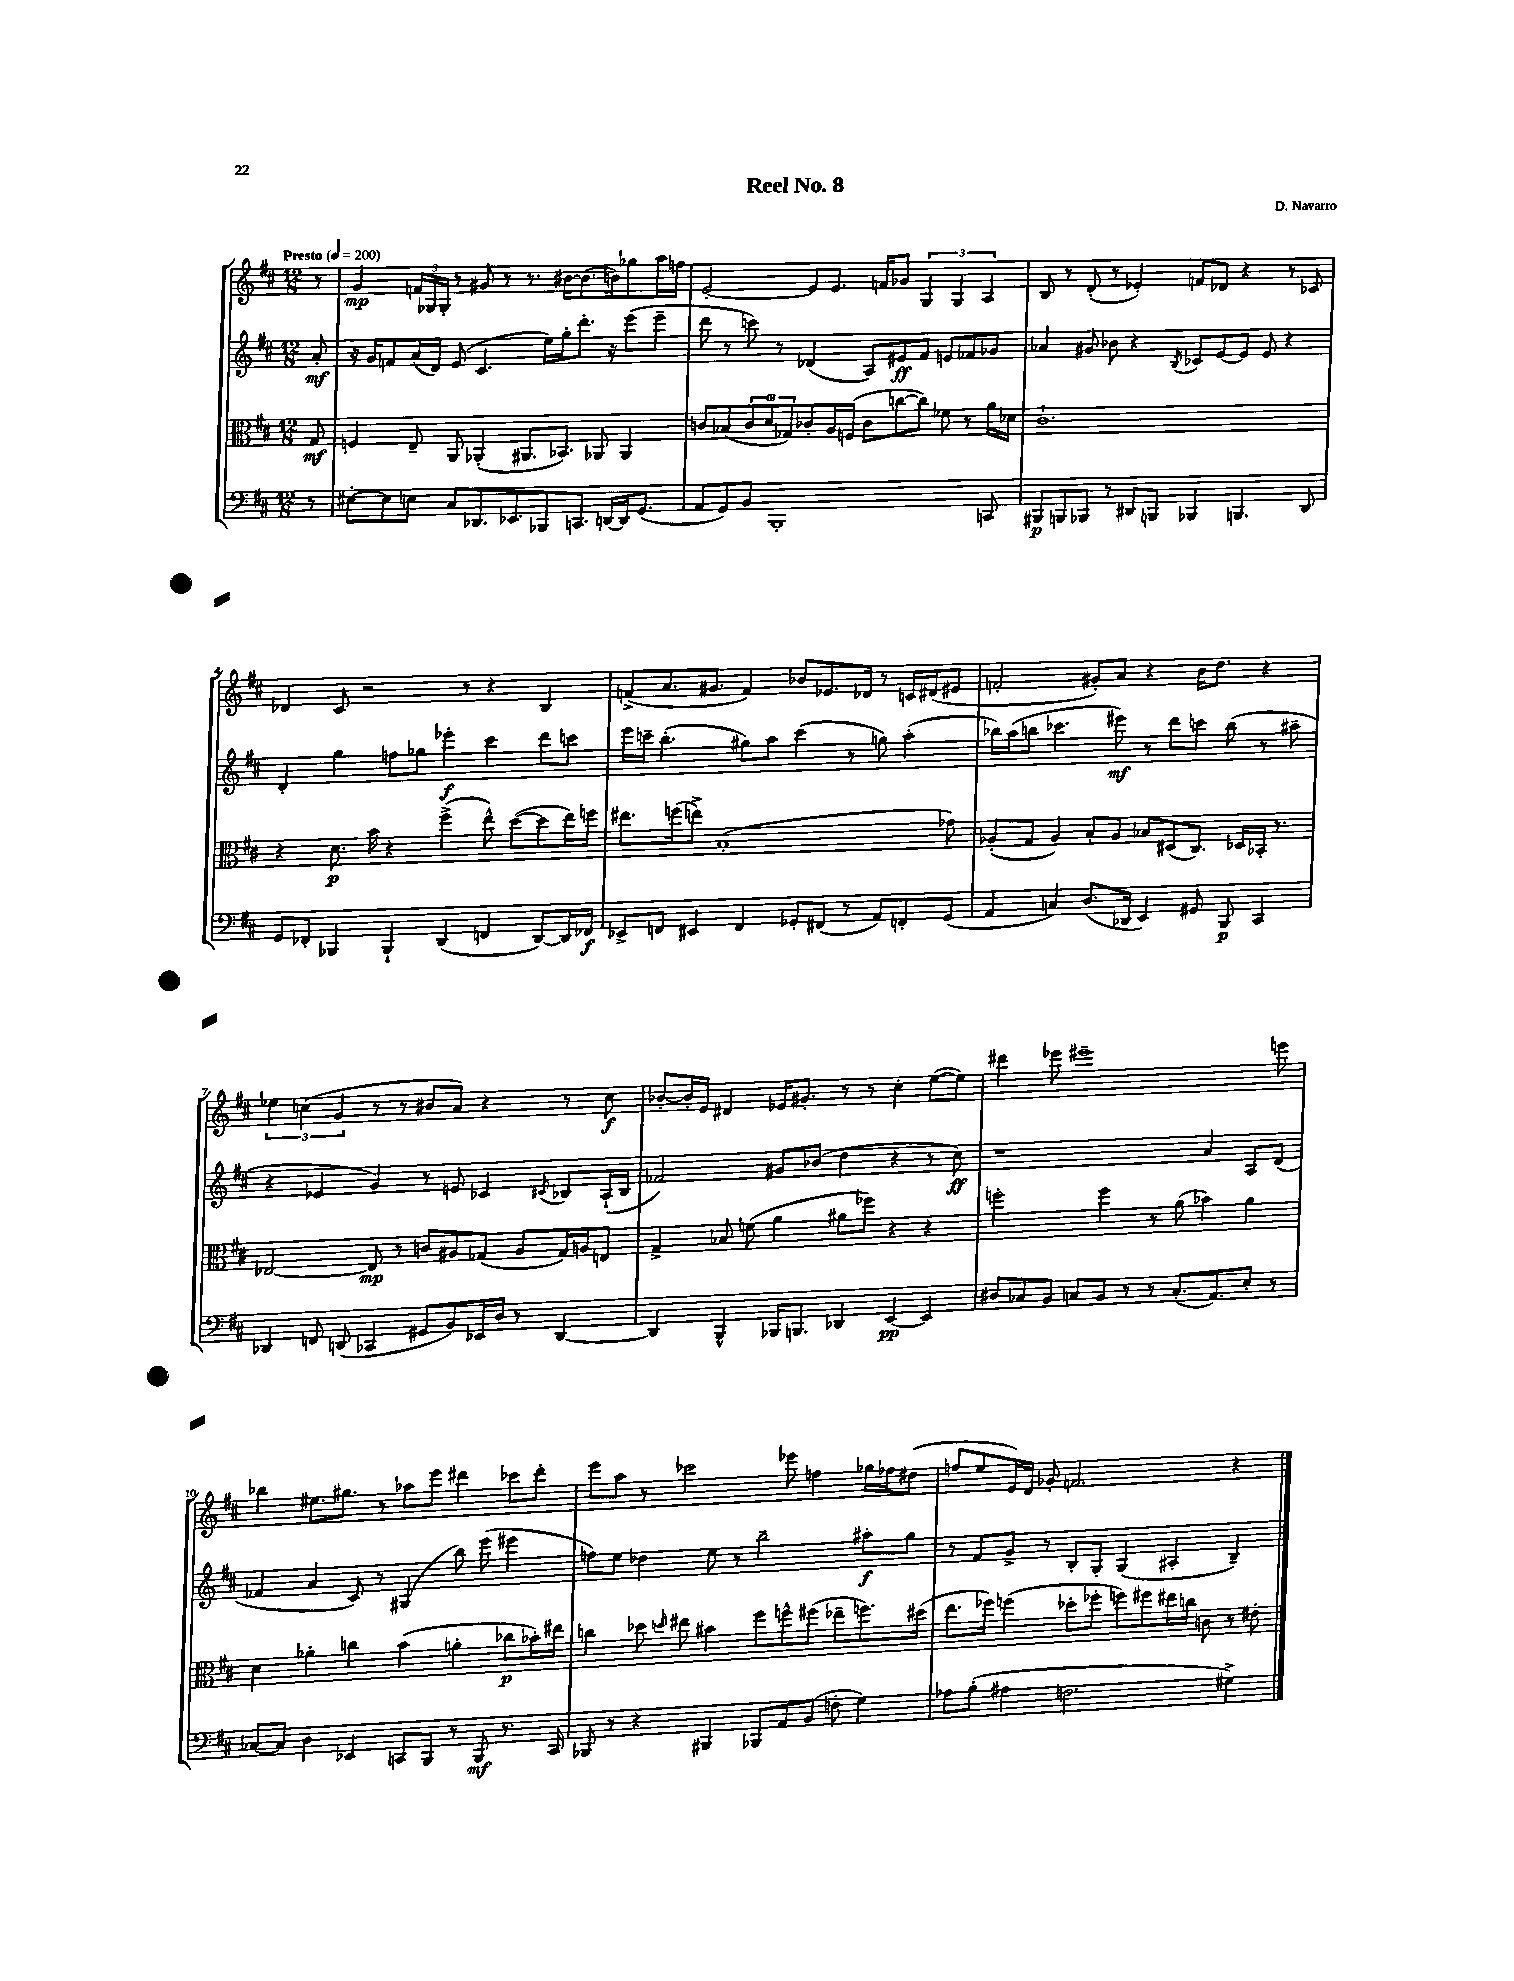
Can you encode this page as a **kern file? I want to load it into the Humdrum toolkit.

**kern	**kern	**kern	**kern
*staff4	*staff3	*staff2	*staff1
*clefF4	*clefC3	*clefG2	*clefG2
*k[f#c#]	*k[f#c#]	*k[f#c#]	*k[f#c#]
*M12/8	*M12/8	*M12/8	*M12/8
*MM200	*MM200	*MM200	*MM200
8r	8G	8a'	8r
=	=	=	=
[8E#'	4F	16r	4g
.	.	16g	.
8E#]	.	8f	.
8E	8E~	(16a	24f
.	.	.	24G-
.	.	16d)	.
.	.	.	24G-'
8C#	8AA	(8e	8r
8.DD-	(4AA-'	4.c#	8g#
.	.	.	8r
8.EE-	.	.	.
.	8.AA#	.	8.r
8BBB-	.	16ee)	.
.	8.BB-)	16gg'	[16b#
8.CC	.	8.ddd'	(8.b#]
.	8AA-	.	.
[16DD	.	16r	16b)
16DD]	4AA-	(8eee	8gg-
(8.GG	.	.	.
.	.	8eee~	16aa
.	.	.	16ff
=	=	=	=
8AA	8c	8ddd	[2e'
8GG)	(8B-	8r	.
8BB	12c	8ccc)	.
.	12d	.	.
1BBB'	.	8r	.
.	12G-)	.	.
.	8c-'	(4d-	8e]
.	16A	.	8.e
.	(16F	.	.
.	8c-	8A)	.
.	.	.	16f
.	[8cc	8e#	8g-
.	8cc])	8f#	6G
.	8f-	8e	.
.	.	.	6G
.	8r	8f-	.
.	.	.	6A
8CC	16a	8g-	.
.	16d-	.	.
=	=	=	=
8BBB#	1.c#`	4a-	8B
8BBB	.	.	8r
8BBB-	.	8g#	(8d'
8r	.	8b-	8r
8DD#	.	4r	4e-')
8BBB	.	.	.
.	.	8qB	.
4BBB-	.	8c-	8f
.	.	[8e	8d-
4.BBB	.	8e]	4r
.	.	8e	.
.	.	4r	8r
8DD#	.	.	8c-
=	=	=	=
8GG	4r	4d'	4d-
8FF-'	.	.	.
4BBB-	8.d	4gg	8c#
.	.	.	2r
.	16b	.	.
4BBB-`	4r	8ff	.
.	.	8gg-	.
(4DD	(4ff#^	4eee-'	.
.	.	.	8r
4FF	8ee^^)	4ccc#	4r
.	([8dd	.	.
[8DD)	8dd]	8ddd	4B
16DD]	16ee)	8ccc	.
16FF-	16ff	.	.
=	=	=	=
8EE-^	8.ee#	16eee	(8f^
.	.	16ccc~	.
8FF	.	(4.bb'	8.a
.	(16ff	.	.
4EE#	8ee^)	.	.
.	.	.	8.g#
.	(1B'	.	.
4FF	.	8gg#)	4f)
.	.	8aa	.
8GG-'	.	(4ccc	8b-
(8FF#	.	.	8.e-
8r	.	8r	.
.	.	.	16d-
8AA)	.	8gg)	8r
8FF'	.	(4aa'	16c
.	.	.	(16d#
(8GG-	8g-)	.	8e#
=	=	=	=
4AA	(8A-'	16bb-)	2f'
.	.	(16aa	.
.	8G	8bb	.
4C)	4A-)	4.ccc-	.
(8.D	8B'	.	8g#')
.	8A-	8eee#)	8a
16DD-	.	.	.
4EE)	8B-	8r	4r
.	(8D#	8ddd	.
8GG#	8.C#)	8ccc	16b
.	.	.	8.dd
8BBB	.	(8bb	.
.	16D-	.	.
4CC#	16BB-'	8r	4r
.	8.r	.	.
.	.	8aa#~	.
=	=	=	=
4DD-	[2E-	4r	6ee-
.	.	.	(6cc
8FF	.	4e-	.
.	.	.	6g
(8DD	.	.	.
4CC-	8E-]	4g)	8r
.	8r	.	8r
8GG#	8c	8r	8b#
8BB)	8A#	8e	8a)
16EE-	(8G-	4c-	4r
16D	.	.	.
8r	8A#	.	.
.	.	8qc#	.
[4DD	16G-)	8B-	8r
.	16A	.	.
.	8E	(16A`	8cc
.	.	16B-	.
=	=	=	=
4DD]	4G^	2f-)	[8b-'
.	.	.	16b-']
.	.	.	16e
4BBB^^	8B-	.	4d#
.	(8f	.	.
16BBB-	4a	8g#	16e-
8.BBB	.	.	8.g#'
.	.	(8b-	.
4DD-	8a#	4dd	8r
.	8ff-)	.	8r
[4EE	4r	4r	4cc#'
4EE]	4r	8r	([8ee
.	.	8cc#)	8ee])
=	=	=	=
8D#	2ff'	1r	4ddd#
8C-	.	.	.
8BB	.	.	8eee-
8C	.	.	1eee#~
8BB	4ff	.	.
8r	.	.	.
8r	8r	.	.
(8.C'	(8a	.	.
.	4b-)	4a	.
8.AA)	.	.	.
8E'	4a	8A	.
8r	.	(8d	8eee
=	=	=	=
[8C-	4d	4f-	4bb-
8C-]	.	.	.
4D	4a-'	4a	8.ee#
.	.	.	8.gg#
4EE-	4cc	8c#)	.
.	.	8r	8r
8CC	(4b	(4G#	8aa-
8BBB	.	.	8eee
8r	4a'	8bb)	4ddd#
8BBB	.	(8eee	.
8.r	8cc-	4eee#	8ccc-
.	16b-')	.	8ddd#'
16CC	16ee#	.	.
=	=	=	=
8BBB-	4cc	8ff)	8eee
8r	.	8ee	8aa
4r	8dd-	4dd-	8r
.	16qqdd	.	.
.	8ee#	.	2ccc-
4BBB#	4b#	8ee	.
.	.	8r	.
8BBB-	8ff#	2bb~	.
8AA	8ff^^	.	8eee-
(8BB	(8ff#	.	4ff
8F'	8ee-~	.	.
4G)	8.ff)	8aa#'	16gg-
.	.	.	16ff-
.	.	8gg	(8dd#
.	(16dd#	.	.
=	=	=	=
8A-	8.ee	8r	8ff
(8B'	.	8f#	8ee
.	16ff-)	.	.
4A#	(4ff	8g^	16e)
.	.	.	16d
.	.	8r	8g-'
2.F	8dd-'	8B'	2.f
.	8ff-'	8G'	.
.	8ff)	(4G	.
.	8ff#	.	.
.	16ee#	4A#'	.
.	16cc	.	.
.	8c	.	.
4G#^)	8r	4B~)	4r
.	8e#'	.	.
==	==	==	==
*-	*-	*-	*-
